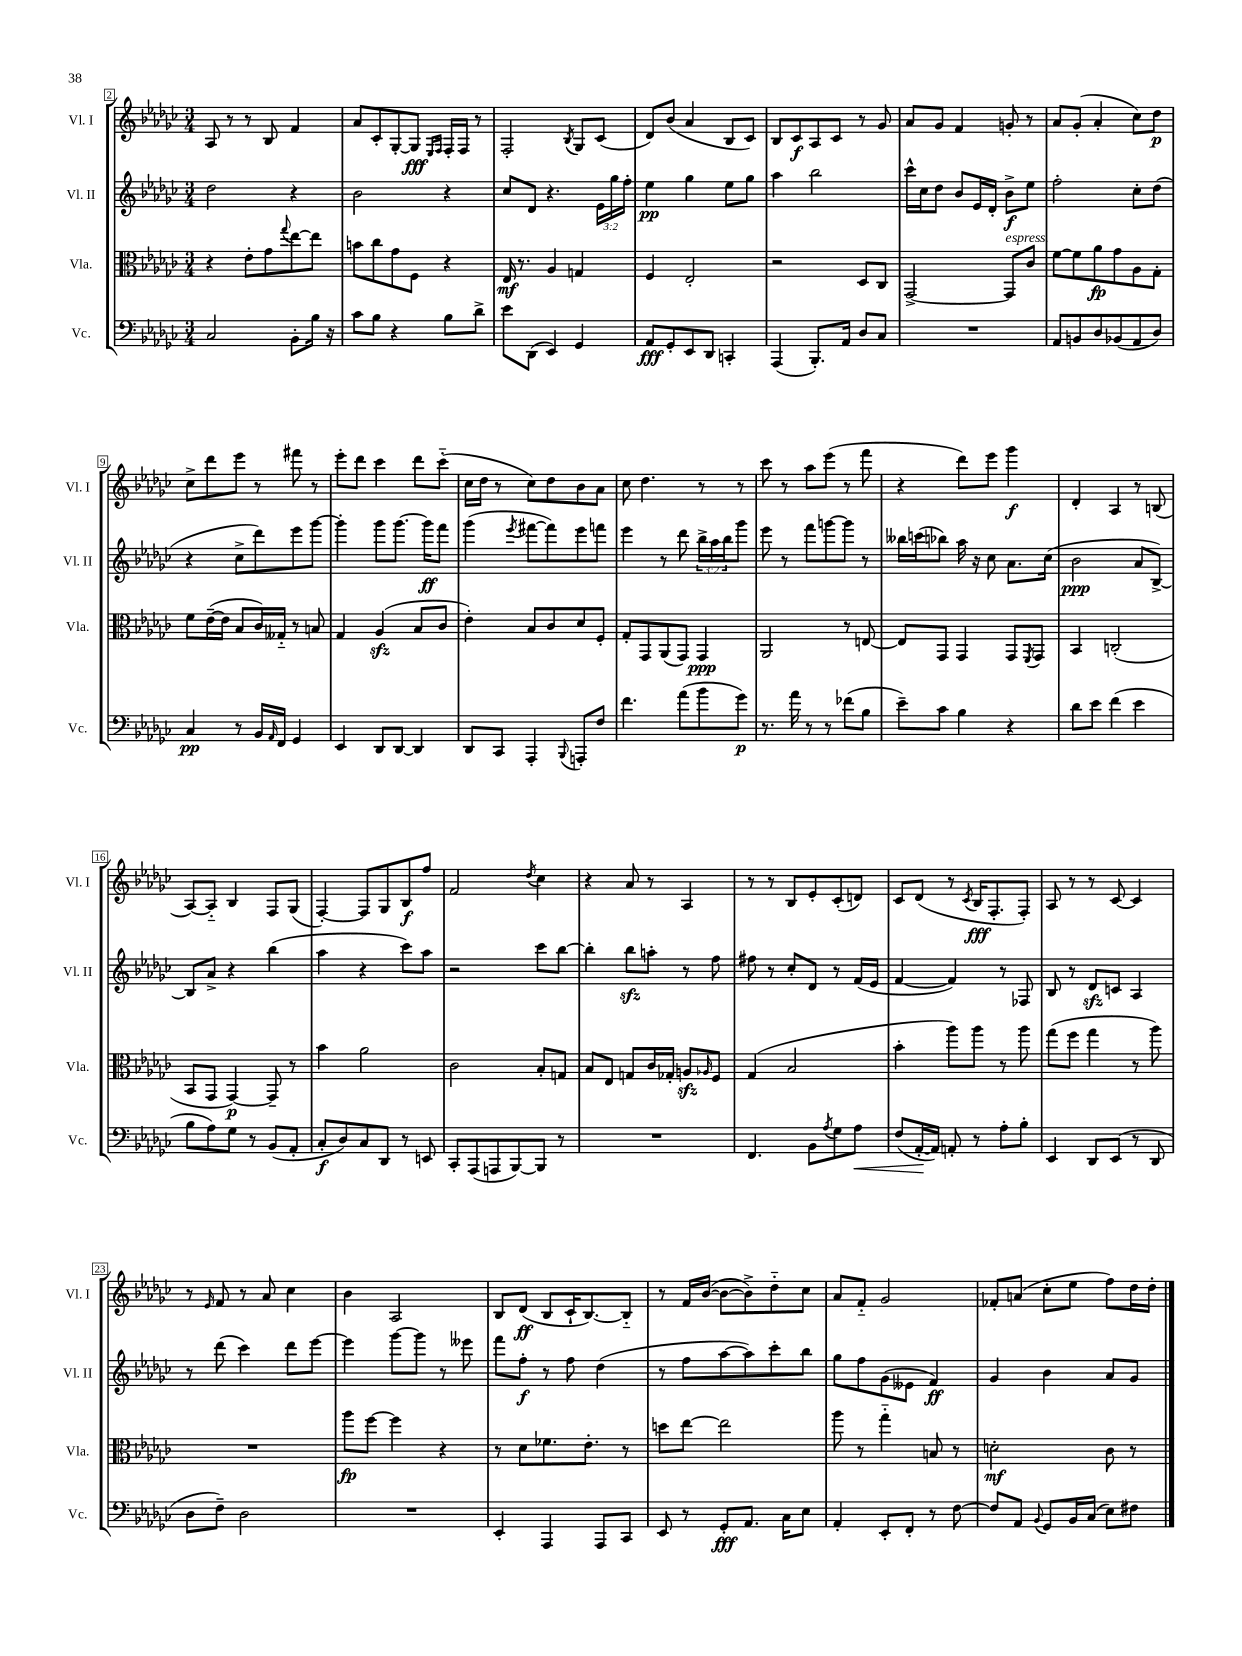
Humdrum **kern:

**kern	**kern	**kern	**kern
*staff4	*staff3	*staff2	*staff1
*clefF4	*clefC3	*clefG2	*clefG2
*k[b-e-a-d-g-c-]	*k[b-e-a-d-g-c-]	*k[b-e-a-d-g-c-]	*k[b-e-a-d-g-c-]
*M3/4	*M3/4	*M3/4	*M3/4
2C-/	4r	2dd-\	8A-/
.	.	.	8r
.	8e-'\L	.	8r
.	8g-\	.	8B-/
.	8qqgg-/	.	.
8BB-'\L	[8ee-\	4r	4f/
16B-\Jk	8ee-\]J	.	.
16r	.	.	.
=	=	=	=
8c-\L	8b\L	2b-\	8a-/L
8B-\J	8cc-\	.	8c-'/
4r	8g-\	.	[8G-'/
.	8F\J	.	8G-/]J
.	.	.	16qqE-/LL
.	.	.	16qqF/JJ
8B-\L	4r	4r	16F'/LL
.	.	.	16F/JJ
8d-^\J	.	.	8r
=	=	=	=
8e-\L	16E-/	8cc-/L	2F'/
.	8.r	.	.
(8DD-\J	.	8d-/J	.
4EE-/)	4A-/	4.r	.
.	.	.	8qB-/
4GG-/	4G/	.	8G-/L
.	.	24e-\LL	(8c-/J
.	.	24gg-\	.
.	.	24ff'\JJ	.
=	=	=	=
8AA-/L	4F/	4ee-\	8d-/L)
8GG-'/	.	.	(8b-/J
8EE-/	2E-'/	4gg-\	4a-/
8DD-/J	.	.	.
4CC'/	.	8ee-\L	8B-/L
.	.	8gg-\J	8c-/J)
=	=	=	=
(4AAA-/	2r	4aa-\	8B-/L
.	.	.	8c-/
8.BBB-'/L)	.	2bb-\	8A-/
.	.	.	8c-/J
16AA-/Jk	.	.	.
8D-/L	8D-/L	.	8r
8C-/J	8C-/J	.	8g-/
=	=	=	=
2.r	[2GG-^/	16ccc-^^\LL	8a-/L
.	.	16cc-\J	.
.	.	8dd-\J	8g-/J
.	.	8b-/L	4f/
.	.	16e-/L	.
.	.	16d-'/JJ	.
.	8GG-/]L	8b-^\L	8g'/
.	8c-/J	8ee-\J	8r
=	=	=	=
8AA-/L	[8f\L	2ff'\	8a-/L
8BB/	8f\]	.	(8g-'/J
8D-/	8a-\	.	4a-'/
(8BB-/	8g-\	.	.
8AA-/	8A-\	8cc-'\L	8cc-\L)
8D-/J)	8G-'\J	(8dd-\J	8dd-\J
=	=	=	=
4C-/	8f\L	4r	8cc-^\L
.	([16e-~\L	.	8ddd-\
.	16e-\]JJ	.	.
8r	8B-/L	8cc-^\L	8eee-\J
16BB-/LL	16c-/L)	8ddd-\)	8r
16qqAA-/	.	.	.
16FF/JJ	16G--'~/JJ	.	.
4GG-/	8r	8eee-\	8fff#\
.	8B/	[8ggg-\J	8r
=	=	=	=
4EE-/	4G-/	4ggg-'\]	8eee-'\L
.	.	.	8ddd-\J
8DD-/L	(4A-/	8ggg-\L	4ccc-\
[8DD-/J	.	[8.ggg-\J	.
4DD-/]	8B-/L	.	8ddd-\L
.	.	16ggg-\]LK	.
.	8c-/J	8fff\J	(8ccc-'~\J
=	=	=	=
8DD-/L	4e-'\)	(4ggg-\	16cc-\LL
.	.	.	16dd-\JJ
8CC-/J	.	.	8r
.	.	8qeee-/	.
4AAA-'/	8B-/L	[8fff#\L	8cc-\L)
.	8c-/	8fff#\])	8dd-\
8qqBBB-/	.	.	.
8AAA'/L	8d-/	8eee-\	8b-\
8F/J	8F'/J	8fff\J	8a-\J
=	=	=	=
4.f\	8G-'/L	4eee-\	8cc-\
.	8GG-/	.	4.dd-\
.	(8AA-/	8r	.
(8a-\L	8GG-/J)	8ddd-\	.
8b-\	4GG-/	24bb-^\LL	8r
.	.	24aa-\	.
.	.	24bb-\J	.
8g-\J)	.	8ggg-\J	8r
=	=	=	=
8.r	2AA-/	8eee-\	8ccc-\
.	.	8r	8r
16a-\	.	.	.
8r	.	8fff\L	8aa-\L
8r	.	[8ggg\	(8eee-\J
(8f-\L	8r	8ggg\]J	8r
8B-\J	[8E/	8r	8fff\
=	=	=	=
8e-~\L)	8E/]L	16bb--\LL	4r
.	.	(16ccc\J	.
8c-\J	8GG-/J	8bb-\J)	.
4B-\	4GG-/	16aa-\	8ddd-\L)
.	.	16r	.
.	.	8cc-\	8eee-\J
4r	8GG-/L	8.a-\L	4ggg-\
.	8qFF/	.	.
.	8GG-/J	.	.
.	.	(16cc-\Jk	.
=	=	=	=
8d-\L	4BB-/	2b-\	4d-'/
8e-\J	.	.	.
(4f\	(2C'/	.	4A-/
4e-\	.	8a-/L	8r
.	.	[8B-^/J)	(8B/
=	=	=	=
8B-\L	8BB-/L	8B-/]L	[8A-/L)
8A-\)	8GG-/J	8a-^/J	8A-'~/]J
8G-\J	[4GG-/)	4r	4B-/
8r	.	.	.
(8BB-/L	8GG-~/]	(4bb-\	8F/L
8AA-'/J	8r	.	(8G-/J
=	=	=	=
8C-'/L	4b-\	4aa-\	[4F'/)
8D-/)	.	.	.
8C-/	2a-\	4r	8F/]L
8DD-/J	.	.	8G-/
8r	.	8ccc-\L)	8B-/
8EE/	.	8aa-\J	8ff/J
=	=	=	=
8CC-'/L	2c-\	2r	2f/
(8AAA-/	.	.	.
8AAA/	.	.	.
[8BBB-/)	.	.	.
.	.	.	8qdd-/
8BBB-/]J	8B-'/L	8ccc-\L	4cc-\
8r	8G/J	[8bb-\J	.
=	=	=	=
2.r	8B-/L	4bb-'\]	4r
.	8E-/J	.	.
.	8G/L	8bb-\L	8a-/
.	16c-/L	8aa'\J	8r
.	16G-'/JJ	.	.
.	8A/L	8r	4A-/
.	16qqA-/	.	.
.	8F/J	8ff\	.
=	=	=	=
4.FF/	(4G-/	8ff#\	8r
.	.	8r	8r
.	2B-/	8cc-'/L	8B-/L
8BB-\L	.	8d-/J	8e-'/
8qA-/	.	.	.
8G-\	.	8r	(8c-'/
8A-\J	.	(16f/LL	8d/J)
.	.	16e-/JJ	.
=	=	=	=
(8F/L	4b-'\	[4f/	8c-/L
[16AA-'/L	.	.	(8d-/J
16AA-/]JJ)	.	.	.
8AA'/	8aa-\L)	4f/])	8r
.	.	.	8qc-/
8r	8aa-\J	.	16B-/LK
.	.	.	8.F'/
8A-'\L	8r	8r	.
8B-'\J	8aa-\	8F-/	8F'/J)
=	=	=	=
4EE-/	(8gg-\L	8B-/	8A-/
.	8ff\J	8r	8r
8DD-/L	4gg-\	8d-/L	8r
(8EE-/J	.	8c/J	[8c-/
8r	8r	4A-/	4c-/]
8DD-/	8aa-\)	.	.
=	=	=	=
8D-\L	2.r	8r	8r
.	.	.	16qqe-/
8F~\J)	.	(8ddd-\	8f/
2D-\	.	4ccc-\)	8r
.	.	.	8a-/
.	.	8ddd-\L	4cc-\
.	.	[8eee-\J	.
=	=	=	=
2.r	8aa-\L	4eee-\]	4b-\
.	[8ff\J	.	.
.	4ff\]	[8ggg-\L	2A-/
.	.	8ggg-\]J	.
.	4r	8r	.
.	.	8eee--\	.
=	=	=	=
4EE-'/	8r	8fff\L	8B-/L
.	8d-\L	8ff'\J	(8d-/J
4AAA-/	8.f-\	8r	8B-/L
.	.	8ff\	16c-`/K
.	8.e-'\J	.	[8.B-/)
8AAA-/L	.	(4dd-\	.
8CC-/J	8r	.	8B-'~/]J
=	=	=	=
8EE-/	8dd\L	8r	8r
8r	[8ee-\J	8ff\L	16f/LL
.	.	.	([16b-/JJ
8GG-'/L	2ee-\]	[8aa-\	8b-\_L
8.AA-/J	.	8aa-\])	8b-^\])
.	.	8ccc-'\	8dd-'~\
16C-\LK	.	.	.
8E-\J	.	8bb-\J	8cc-\J
=	=	=	=
4AA-'/	8aa-\	8gg-\L	8a-/L
.	8r	8ff\	8f'~/J
8EE-'/L	4gg-'~\	(8g-\	2g-/
8FF'/J	.	8e--\J	.
8r	8B/	4f/)	.
[8F\	8r	.	.
=	=	=	=
8F/]L	2d'\	4g-/	8f-'/L
8AA-/J	.	.	(8a/J
8qqBB-/	.	.	.
8GG-/L	.	4b-\	8cc-'\L
16BB-/L	.	.	8ee-\J
(16C-/JJ	.	.	.
8E-\L)	8c-\	8a-/L	8ff\L)
8F#\J	8r	8g-/J	16dd-\L
.	.	.	16dd-'\JJ
==	==	==	==
*-	*-	*-	*-
